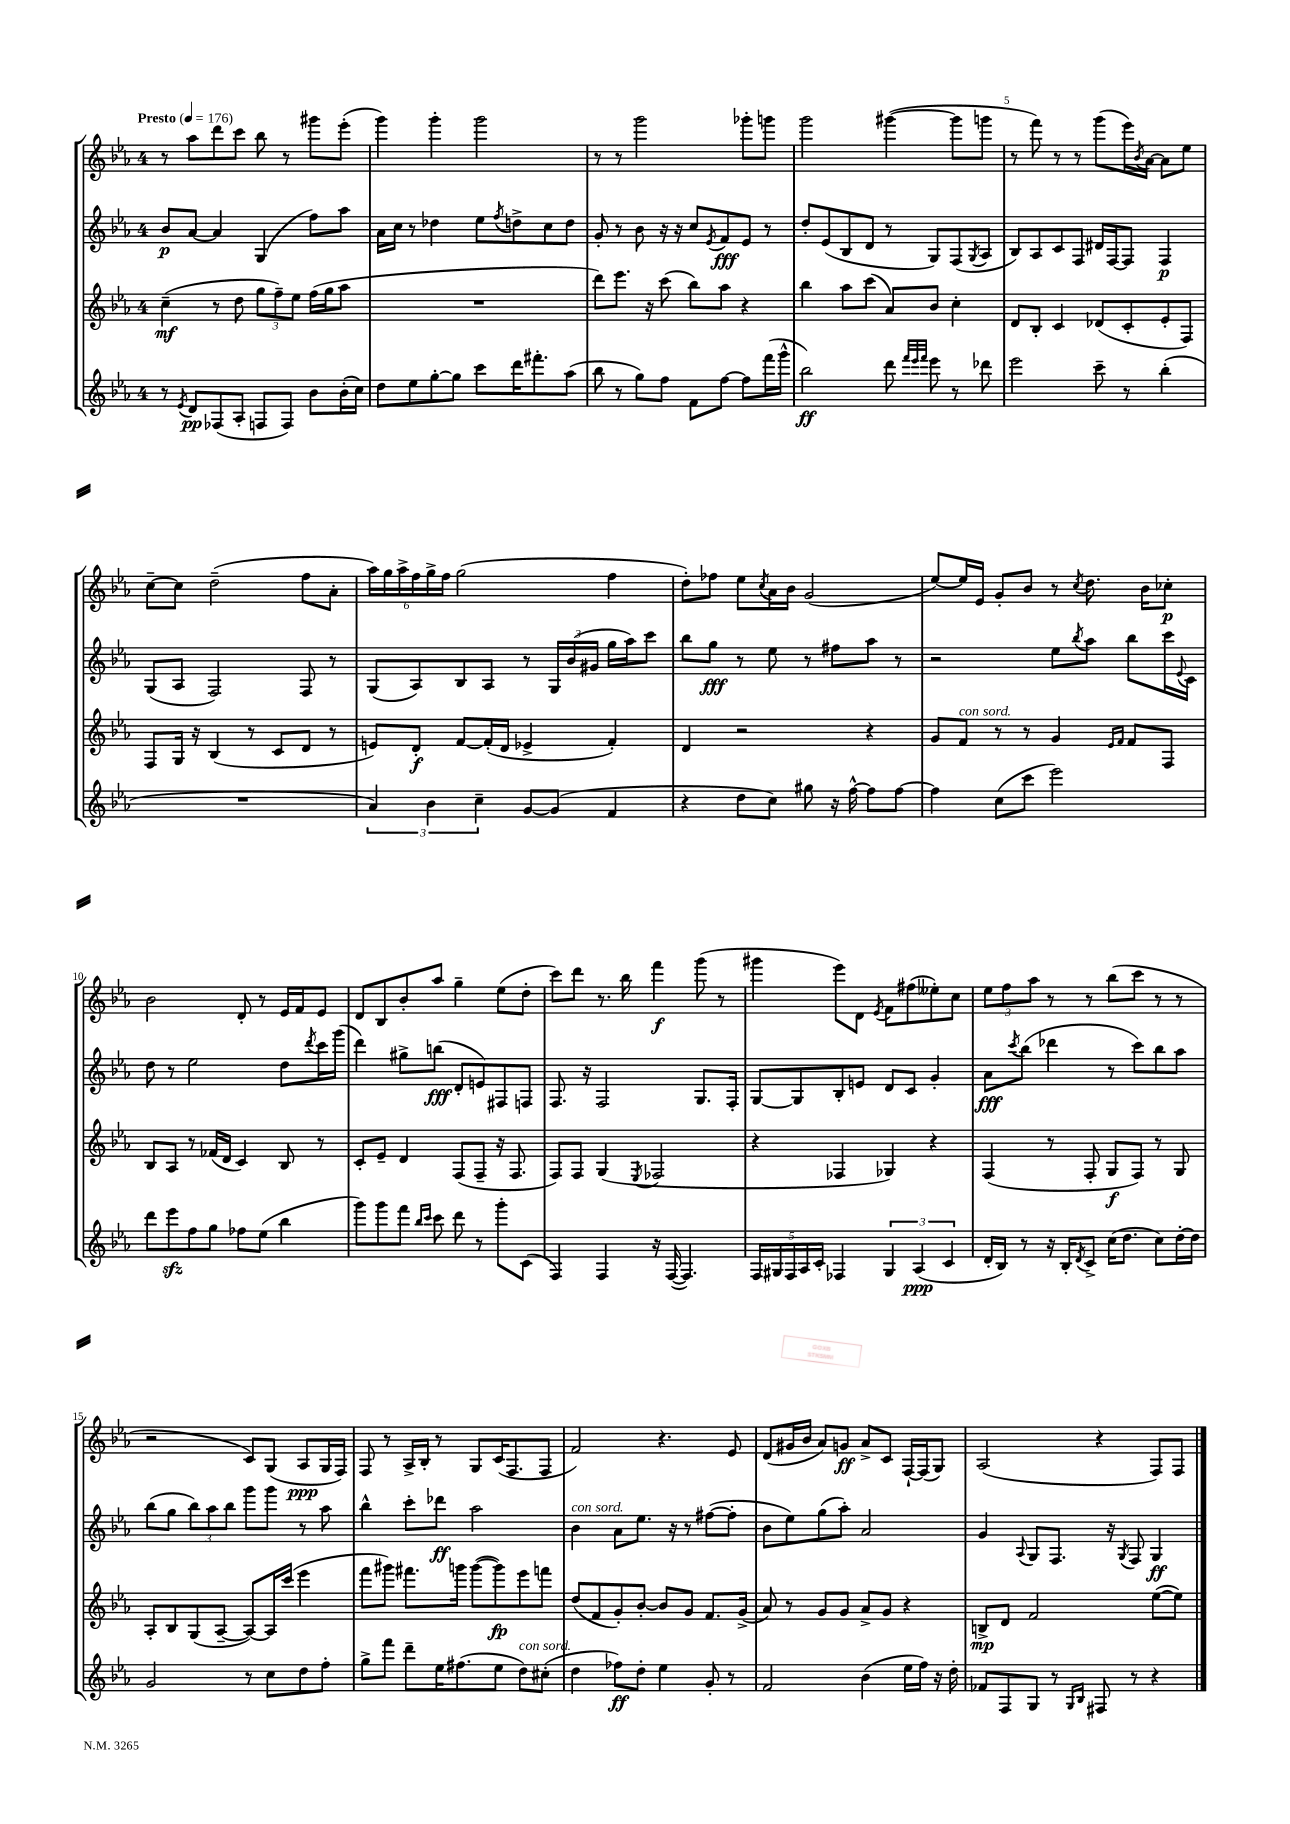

**kern	**kern	**kern	**kern
*staff4	*staff3	*staff2	*staff1
*clefG2	*clefG2	*clefG2	*clefG2
*k[b-e-a-]	*k[b-e-a-]	*k[b-e-a-]	*k[b-e-a-]
*M4/4	*M4/4	*M4/4	*M4/4
*MM176	*MM176	*MM176	*MM176
8r	(4cc~	8b-	8r
8qe-	.	.	.
8d	.	[8a-	8aa-
(8F-	8r	4a-]	8ddd
8A-'	8dd	.	8ccc
8F	12gg	(4G	8bb-
.	12ff~)	.	.
8F)	.	.	8r
.	12ee-	.	.
8b-	(16ff	8ff)	8ggg#
.	16gg	.	.
(16b-'	8aa-	8aa-	(8eee-'
16cc)	.	.	.
=	=	=	=
8dd	1r	16a-	4ggg)
.	.	16cc	.
8ee-	.	8r	.
[8gg'	.	4dd-	4ggg'
8gg]	.	.	.
8ccc	.	8ee-	2ggg
.	.	8qff	.
16ddd	.	8dd^	.
8.fff#'	.	.	.
.	.	8cc	.
(8aa-	.	8dd	.
=	=	=	=
8bb-	8ddd)	8g'	8r
8r	8.eee-	8r	8r
8gg)	.	8b-	2ggg
.	16r	.	.
8ff	(8ccc	16r	.
.	.	16r	.
8f	8bb-)	8cc	.
.	.	8qe-	.
[8ff	8aa-	8f	.
8ff]	4r	8e-	8ggg-'
(16fff	.	8r	8ggg
16ggg^^	.	.	.
=	=	=	=
2bb-)	4bb-	8dd'	2ggg
.	.	(8e-	.
.	8aa-	8B-	.
.	(8ccc	8d	.
8ddd	8a-)	8r	([4ggg#
32qqfff	.	.	.
32qqeee-	.	.	.
32qqfff	.	.	.
8eee-	8b-	8G)	.
8r	4cc'	(8F	8ggg#]
.	.	8qG	.
8ddd-	.	8A-	8ggg
=	=	=	=
2eee-	8d	8B-)	8r
.	8B-'	8A-	8fff)
.	4c	8c	8r
.	.	8F	8r
8ccc~	(8d-	16d#	(8ggg
.	.	[16F	.
8r	8c'	8F]	16eee-)
.	.	.	8qb-
.	.	.	[16a-
(4bb-'	8e-'	4F	8a-]
.	8F)	.	8ee-
=	=	=	=
1r	8F	(8G	[8cc~
.	16G	8A-	8cc]
.	16r	.	.
.	(4B-	2F)	(2dd~
.	8r	.	.
.	8c	.	.
.	8d	8F	8ff
.	8r	8r	8a-'
=	=	=	=
6a-)	8e)	(8G	24aa-)
.	.	.	24gg
.	.	.	24aa-^
.	8d'	8A-)	24ff
6b-	.	.	24gg^
.	.	.	24ff
.	[8f	8B-	(2gg
6cc~	.	.	.
.	(16f']	8A-	.
.	16d	.	.
[8g	4e-^	8r	.
(8g]	.	24G	.
.	.	(24b-	.
.	.	24g#	.
4f	4f')	16gg	4ff
.	.	16aa-)	.
.	.	8ccc	.
=	=	=	=
4r	4d	8bb-	8dd')
.	.	8gg	8ff-
8dd	2r	8r	8ee-
.	.	.	8qcc
8cc)	.	8ee-	16a-
.	.	.	16b-
8gg#	.	8r	(2g
16r	.	8ff#	.
[16ff^^	.	.	.
8ff]	4r	8aa-	.
[8ff	.	8r	.
=	=	=	=
4ff]	8g	2r	[8ee-)
.	8f	.	16ee-]
.	.	.	16e-
(8cc	8r	.	8g'
8ccc	8r	.	8b-
2eee-)	4g	8ee-	8r
.	.	8qbb-	8qcc
.	.	8aa-	8.dd
.	16qqe-	.	.
.	16qqf	.	.
.	8f	8bb-	.
.	.	.	16b-
.	8F	16ccc	8cc-'
.	.	8qqe-	.
.	.	16c	.
=	=	=	=
8ddd	8B-	8dd	2b-
8eee-	8A-	8r	.
8ff	8r	2ee-	.
8gg	(16f-	.	.
.	16d	.	.
8ff-	4c)	.	8d'
(8ee-	.	.	8r
4bb-	8B-	8dd	16e-
.	.	.	16f
.	.	8qddd	.
.	8r	16ccc	8e-
.	.	(16ggg	.
=	=	=	=
8ggg)	8c'	4ddd)	8d
8ggg	8e-~	.	8B-
8fff	4d	8gg#^	8b-'
16qqbb-	.	.	.
16qqccc	.	.	.
8ccc	.	(8bb	8aa-
8ddd	(8F	8d'	4gg~
8r	8F~	8e)	.
8ggg'	16r	8F#	(8ee-
.	8.F	.	.
(8c	.	8F	8dd'
=	=	=	=
4F)	8F)	8.F	8ccc)
.	8F	.	8ddd
.	.	16r	.
4F	(4G	2F	8.r
.	.	.	16bb-
.	8qE-	.	.
16r	2F-	.	4fff
([16F	.	.	.
4.F])	.	.	.
.	.	8.G	(8ggg
.	.	.	8r
.	.	16F'	.
=	=	=	=
20F	4r	[8G	4ggg#
20G#	.	.	.
20F	.	.	.
.	.	8G]	.
20A-	.	.	.
20c'	.	.	.
4F-	4F-	8B-'	8eee-)
.	.	8e	8d
.	.	.	8qe-
6G#	4G-)	8d	8f
.	.	8c	(8ff#
(6A-	.	.	.
.	4r	4g'	8ee--')
6c	.	.	.
.	.	.	8cc
=	=	=	=
16d'	(4F	8a-	12ee-
16B-)	.	.	.
.	.	.	12ff
.	.	8qccc	.
8r	.	(8bb-	.
.	.	.	12aa-
16r	8r	4ddd-	8r
16B-'	.	.	.
8qd	.	.	.
8c^	8F'	.	8r
(16cc	8G	8r	(8bb-
8.dd	.	.	.
.	8F)	8ccc)	8ccc
8cc)	8r	8bb-	8r
[16dd'	8G	8aa-	8r
16dd]	.	.	.
=	=	=	=
2g	8A-'	(8bb-	2r
.	8B-	8gg	.
.	(8G	12bb-)	.
.	.	12aa-	.
.	[8A-~	.	.
.	.	12bb-	.
8r	8A-_)	8ggg	8c)
8cc	16A-]	8ggg	(8G
.	(16ccc	.	.
8dd	4eee-	8r	8A-
8ff'	.	8aa-	16G
.	.	.	16F)
=	=	=	=
8gg^	8fff	4bb-^^	8F
8fff	8ggg#)	.	8r
8ddd~	8.fff#	8ccc'	16A-^
.	.	.	16B-'
16ee-	.	8ddd-	8r
(8.ff#	16ggg	.	.
.	([8ggg	2aa-	8G
8ee-	8ggg])	.	(16c
.	.	.	8.F
8dd)	8eee-	.	.
(8cc#'	8fff	.	8F
=	=	=	=
4dd	(8dd	4b-	2f)
.	8f	.	.
8ff-)	8g')	8a-	.
8dd'	[8b-'	8.ee-	.
4ee-	8b-]	.	4.r
.	.	16r	.
.	8g	8r	.
8g'	8.f	([8ff#	.
8r	.	8ff#']	8e-
.	(16g^	.	.
=	=	=	=
2f	8a-)	8b-	(8d
.	8r	8ee-)	16g#
.	.	.	16b-
.	8g	(8gg	8a-)
.	8g	8aa-')	8g
(4b-	8a-^	2a-	8a-^
.	8g	.	8c
16ee-	4r	.	[16F`
16ff)	.	.	(16F]
16r	.	.	8G)
16dd'	.	.	.
=	=	=	=
8f-	8B^	4g	(2A-
8F	8d	.	.
.	.	8qqA-	.
8G	2f	8G	.
8r	.	8.F	.
16qqG	.	.	.
16qqB-	.	.	.
8F#	.	.	4r
.	.	16r	.
.	.	8qG	.
8r	.	8F	.
4r	([8ee-	4G	8F)
.	8ee-])	.	8F
==	==	==	==
*-	*-	*-	*-
